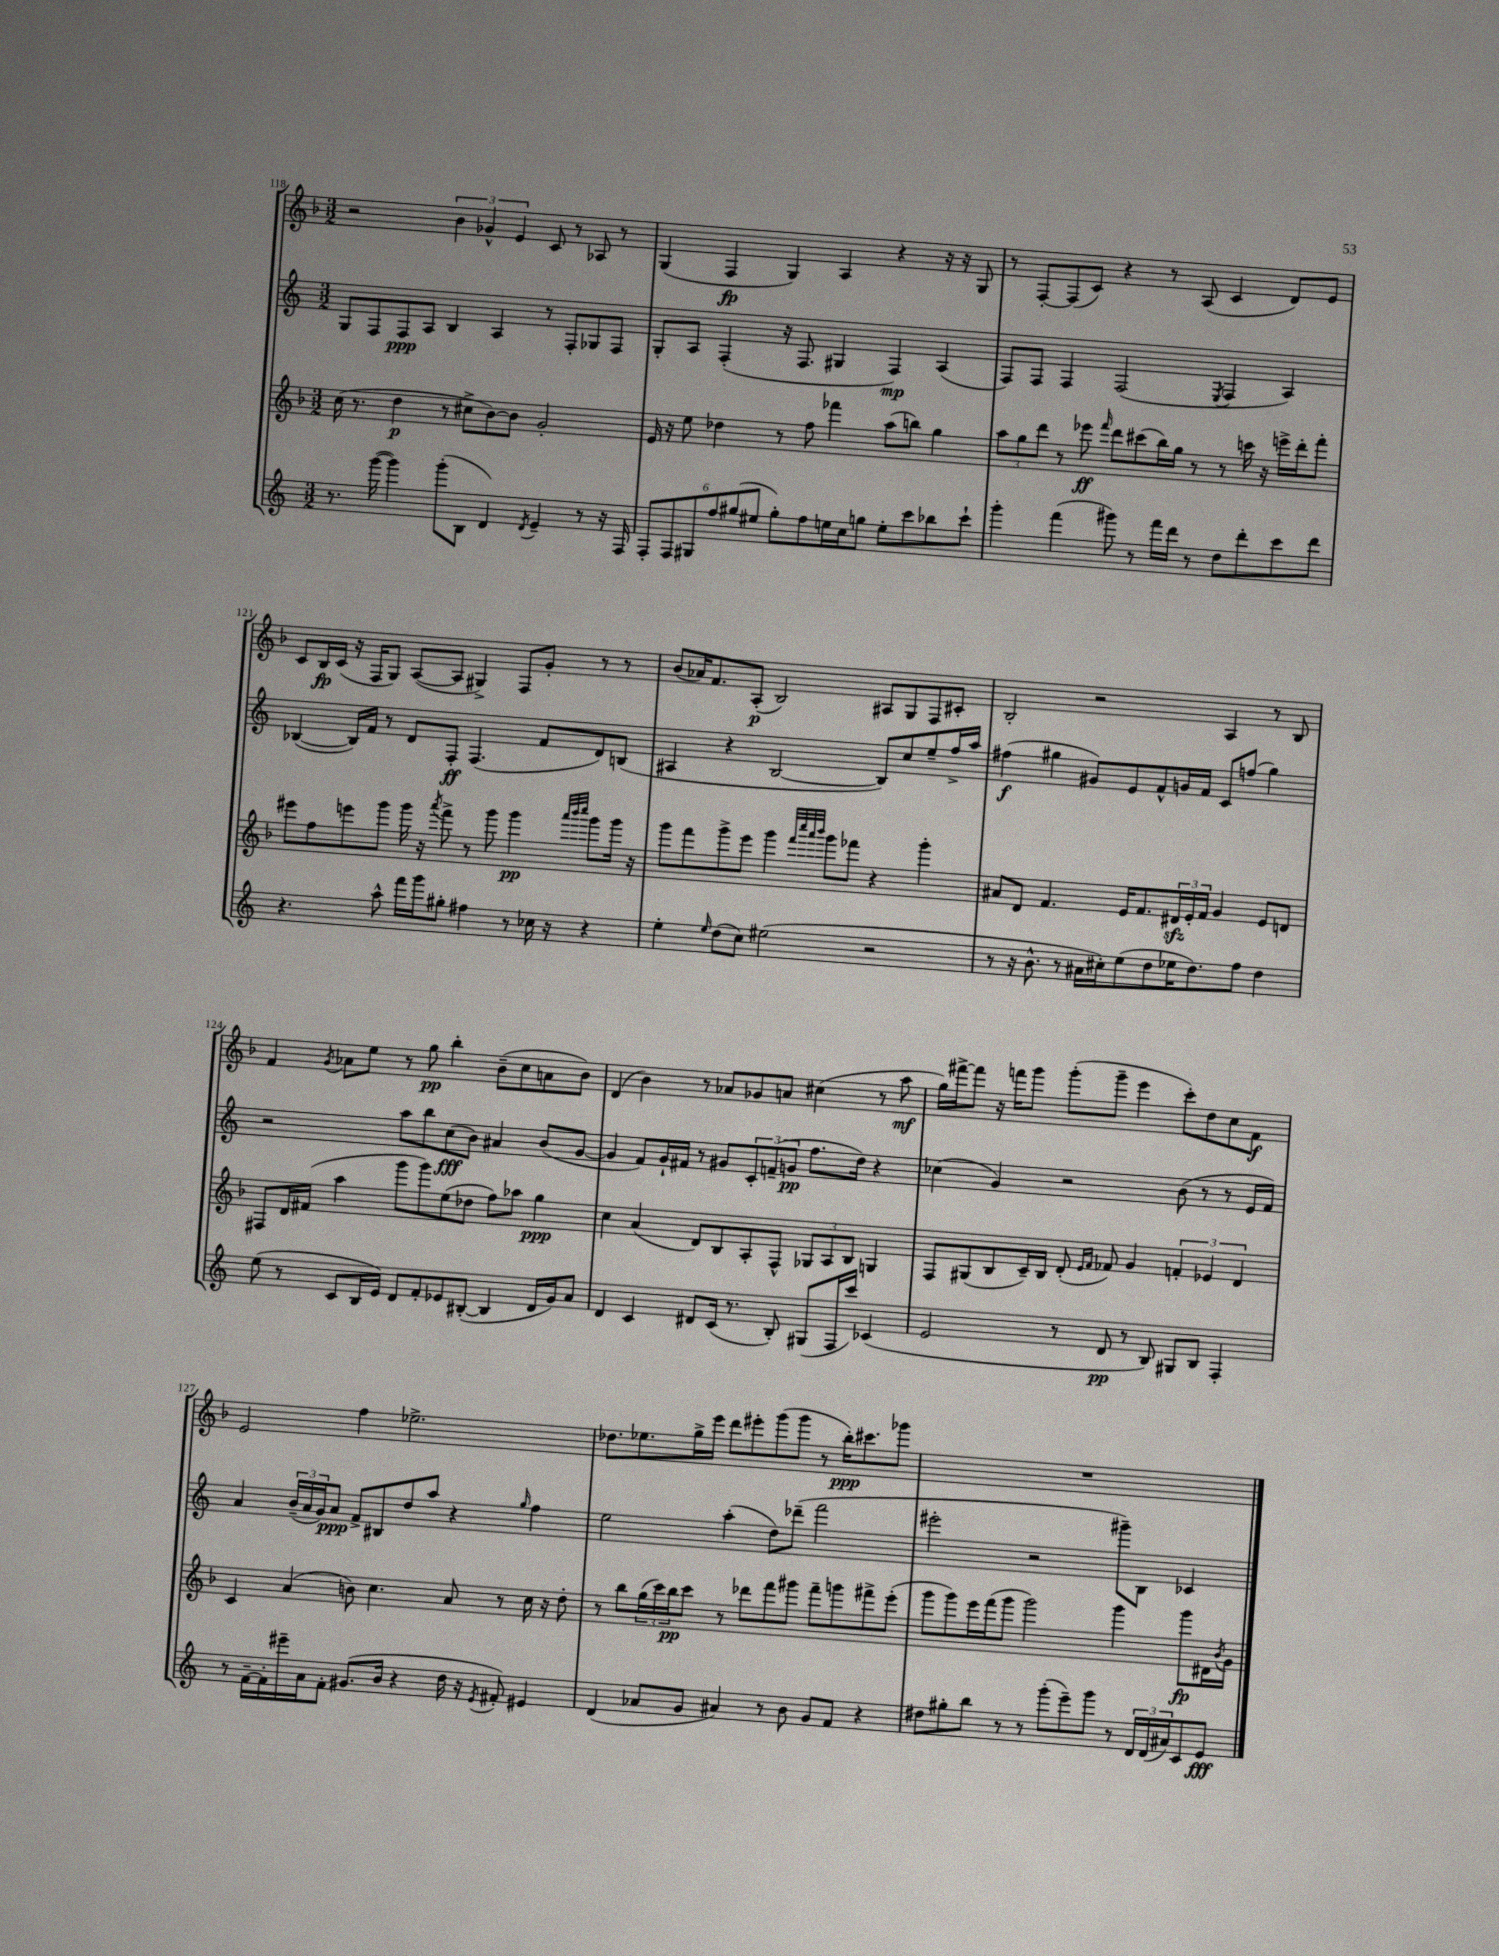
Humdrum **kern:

**kern	**kern	**kern	**kern
*staff4	*staff3	*staff2	*staff1
*clefG2	*clefG2	*clefG2	*clefG2
*k[]	*k[b-]	*k[]	*k[b-]
*M3/2	*M3/2	*M3/2	*M3/2
8.r	(16cc	8G	2r
.	8.r	.	.
.	.	8F	.
([16ggg	.	.	.
4ggg])	4dd	8F	.
.	.	8A	.
(8ggg'	8r	4B	6b-
8B	8cc#^	.	.
.	.	.	6g-^^
4d)	[8b-)	4A	.
.	.	.	6e
.	8b-]	.	.
8qd	.	.	.
4e~	2g'	8r	8c
.	.	8F'	8r
8r	.	8G-	8A-
16r	.	8F	8r
16F	.	.	.
=	=	=	=
12F'	16e	8G'	(4G
.	16r	.	.
12F	.	.	.
.	8ee	8A	.
12G#	.	.	.
12ff	4dd-	(4F'	4F
(12gg#	.	.	.
12ee#	.	.	.
8gg#')	8r	16r	4G)
.	.	8.F	.
8ff	8ff	.	.
16ee	4fff-	4G#	4A
16cc	.	.	.
8gg	.	.	.
8ee'	(8aa	4F)	4r
8ccc	8bb)	.	.
8bb-	4gg	(4A	16r
.	.	.	16r
8ccc`	.	.	8G
=	=	=	=
4ggg'	12aa	8F)	8r
.	12gg	.	.
.	.	8F	[8F'
.	12ddd	.	.
(4fff	8r	4F	(8F]
.	8eee-	.	8c)
.	16qqfff	.	.
8ggg#)	8ddd	(2F	4r
8r	(8ccc#	.	.
16fff	16bb-)	.	8r
16ddd	16gg	.	.
8r	8r	.	(8A
.	.	8qE	.
8dd	8r	4F	4c
8ddd'	16ccc	.	.
.	16r	.	.
8ccc	16eee^	4A)	8d)
.	16ddd'	.	.
8ddd	8fff'	.	8e
=	=	=	=
4.r	8eee#	([4B-	8c
.	8ff	.	16B-
.	.	.	(16c
.	8eee	16B-])	16r
.	.	16f	16F
8aa^^	8ggg	8r	8G)
16fff	16ggg	8d	([8A
16ggg	16r	.	.
.	8qaaa	.	.
8gg#'	8fff^	8F'	8A]
4ff#	8r	(4.F	4G#^)
.	8ggg	.	.
8r	4ggg	.	8F
16cc-	.	8f	8g'
16r	.	.	.
.	32qqaaa	.	.
.	32qqbbb-	.	.
.	32qqcccc	.	.
4r	8ggg	8d)	8r
.	16ggg	(8B	8r
.	16r	.	.
=	=	=	=
4ee'	8ggg	4A#	(8b-
.	8fff	.	16a-)
.	.	.	8.f
16qqee	.	.	.
(8dd	8ggg^	4r	.
8cc)	8eee	.	(8A'
(2ee#	4ggg	[2B	2B-)
.	32qqfff	.	.
.	32qqcccc	.	.
.	32qqaaa	.	.
.	32qqbbb-	.	.
.	8ggg	.	.
.	8fff-	.	.
2r	4r	8B])	8A#
.	.	8cc	8G
.	4ggg'	8ee~	8F
.	.	16ff^	8c#'
.	.	16aa	.
=	=	=	=
8r	8a#	(4ff#	2B-'
16r	8d	.	.
8.b^^	.	.	.
.	4.f	4gg#	.
8r	.	.	.
16a#	.	8g#)	2r
16cc#')	.	.	.
(8ee	16e	8e	.
.	8.f	.	.
8dd	.	8f^^	.
16ee-	24d#	16g	.
.	24e'	.	.
8.dd)	.	16f	.
.	24f	.	.
.	4g	8c	4A
8ff	.	(8ff	.
4dd	8e	4gg#)	8r
.	8d	.	8B-
=	=	=	=
(8ee	8F#	2r	4f
8r	16d	.	.
.	(16f#	.	.
.	.	.	8qg
8c	4aa	.	8a-
16B	.	.	8ee
16e)	.	.	.
8d	8ggg	8aa	8r
8f'	8ggg)	8bb	8gg
8e-	(8ee	(8cc	4bb-'
([8B#'	8dd-	8b)	.
4B#]	8ff)	4a#	(8b-~
.	8aa-	.	8cc
16d	4gg	(8b	8a
16g)	.	.	.
8a	.	[8g	8b-)
=	=	=	=
4d	4cc	4g]	(4d
4c	(4a	8f)	4b-)
.	.	16g`	.
.	.	16f#	.
8d#	8d)	8r	8r
(16c	8B-	8g#	8a-
8.r	.	.	.
.	8A'	12c'	8g-
.	.	(12f~	.
8B')	8F^^	.	8a
.	.	12g	.
(8G#	12G-	8.ff	(4cc#
.	12A	.	.
16F	.	.	.
.	12B-	.	.
16ccc)	.	16dd)	.
(4c-	4G	4r	8r
.	.	.	8aa
=	=	=	=
2e	8F	(4cc-	16gg)
.	.	.	[16fff#^
.	(8G#	.	8fff#]
.	8B-	4g)	16r
.	.	.	16fff
.	16c~)	.	8ggg
.	16B-	.	.
8r	(8d'	2r	(8ggg'
.	16qqe	.	.
.	16qqf	.	.
8d	8f-)	.	8ggg~
8r	4g	.	4eee
8B)	.	.	.
8G#	6f'	(8b	8ccc')
8B	.	8r	8dd
.	6e-	.	.
4F'	.	8r	8cc
.	6d	.	.
.	.	16e	8f
.	.	16f)	.
=	=	=	=
8r	4c	4a	2e
[16f~	.	.	.
16f']	.	.	.
16eee#~	(4a	(24b~	.
.	.	24a	.
16a	.	.	.
.	.	24g)	.
8f'	.	8a	.
(8.g#	8b)	8f^	4ff
.	4.cc	8B#	.
16b	.	.	.
4r	.	8dd	2.ee-^
.	.	8aa	.
16dd	8a	4r	.
16r	.	.	.
8qe	.	.	.
8f#')	8r	.	.
.	.	16qqgg	.
4e#	16cc	4ff	.
.	16r	.	.
.	8dd'	.	.
=	=	=	=
(4d	8r	2ee	8.dd-
.	8bb-	.	.
.	.	.	8.ee-
8a-	(24gg	.	.
.	24ccc)	.	.
.	24bb-	.	.
8g	8ccc	.	16gg^
.	.	.	16eee
4a#)	8r	(4aa'	8ddd
.	8ddd-	.	8eee#'
8r	8fff	8dd)	(8ggg
8b	8ggg#	(8ddd-~	8ggg
8g	8fff~	2fff	8r
8f	8ggg	.	16bb-')
.	.	.	8.ccc#
4r	8fff#^	.	.
.	(8eee'	.	8ggg-
=	=	=	=
8dd#	8ggg	2eee#'	1.r
8gg#'	8ggg)	.	.
8bb	16eee	.	.
.	(16fff	.	.
8r	8ggg	.	.
8r	2ggg)	2r	.
(8ggg'	.	.	.
8eee~)	.	.	.
8ggg	.	.	.
8r	4ggg	8ggg#~)	.
24d	.	8B	.
(24d	.	.	.
24a#)	.	.	.
8c	8ggg	4c-	.
8e	16d#	.	.
.	8qb-	.	.
.	16g	.	.
==	==	==	==
*-	*-	*-	*-
